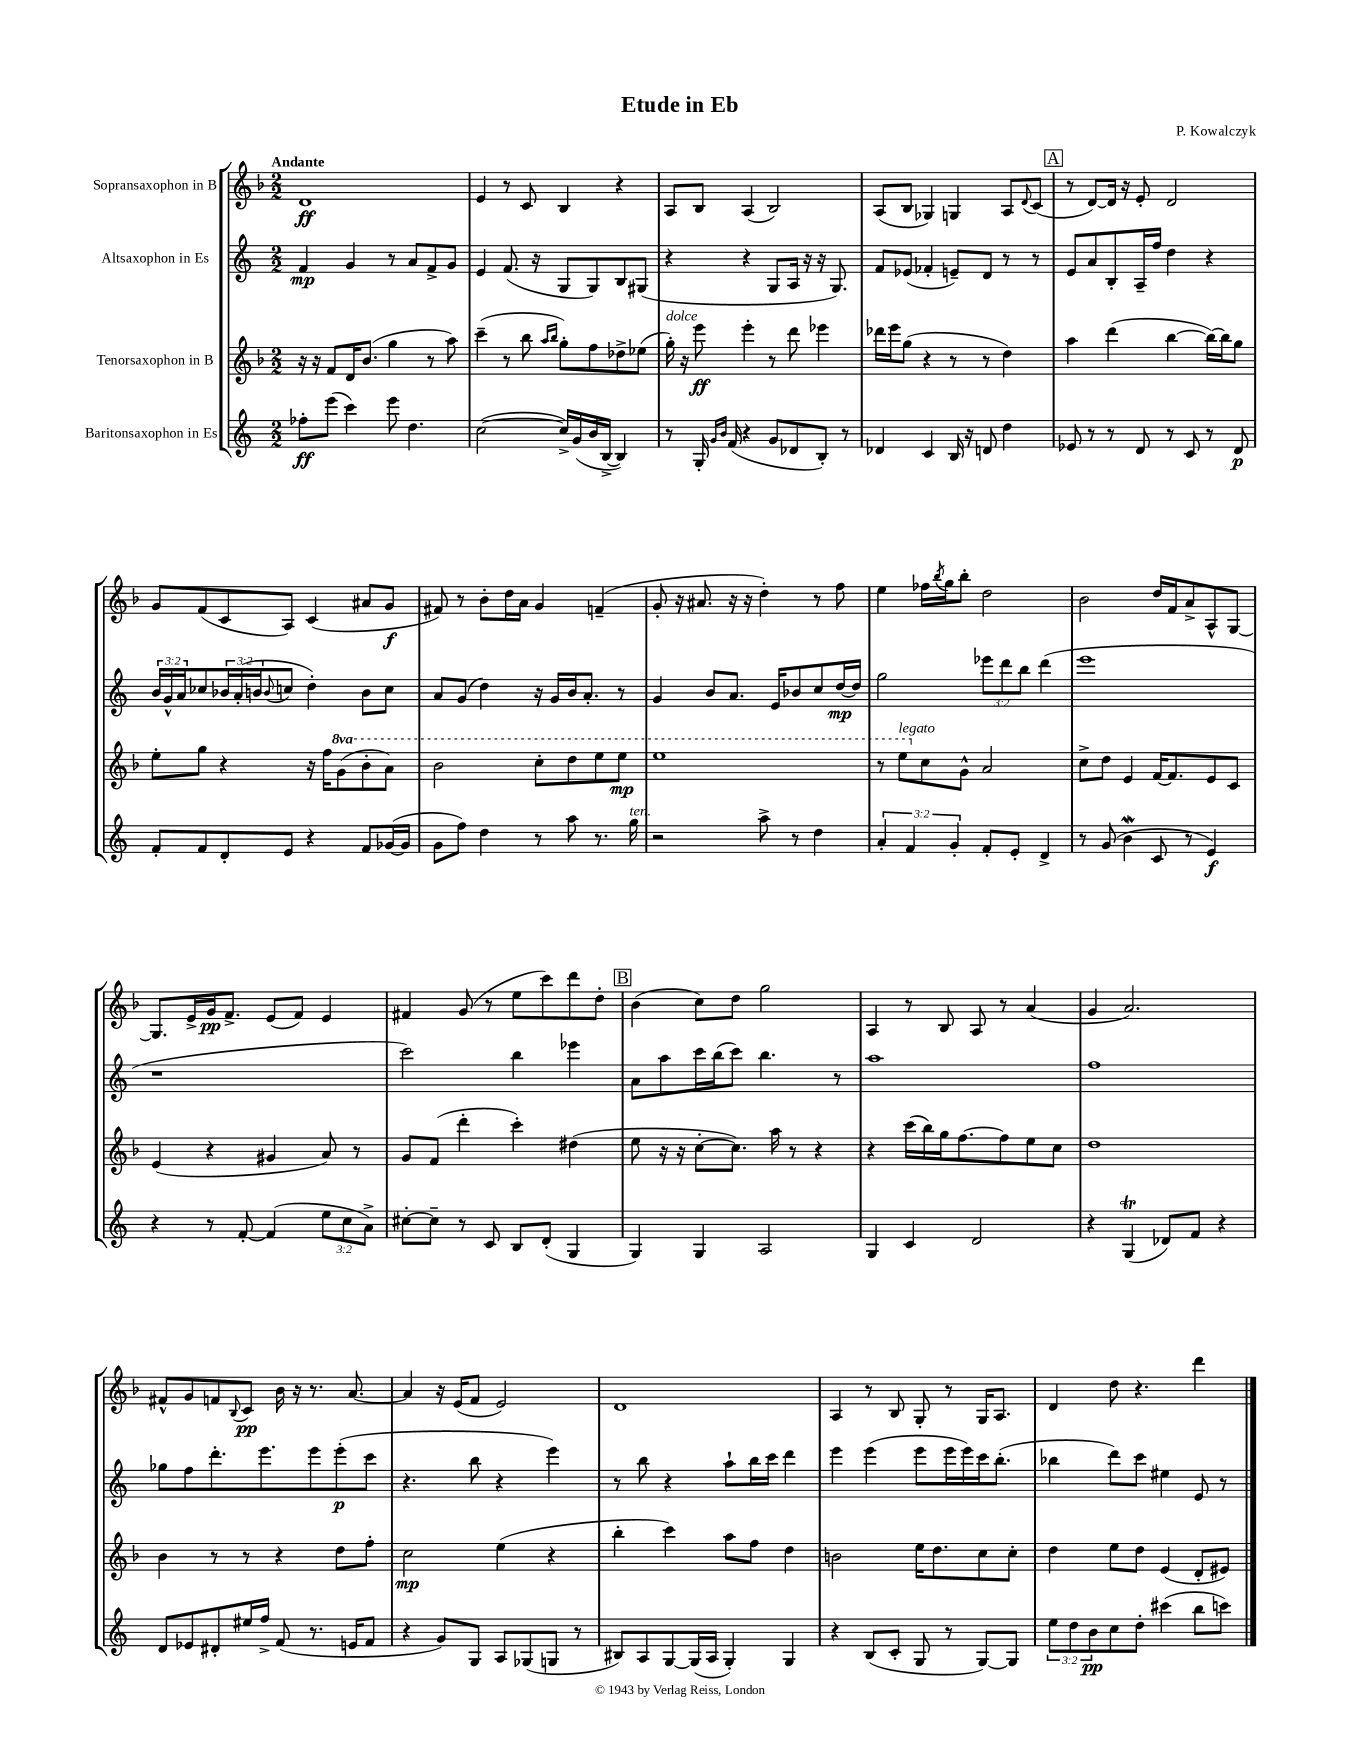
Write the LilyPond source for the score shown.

\header { title = "Etude in Eb" composer = "P. Kowalczyk" }
<<
\new StaffGroup <<
\new Staff = "s0" \with { instrumentName = "Sopransaxophon in B" } {
    \clef treble \key f \major \numericTimeSignature \time 2/2 \tempo "Andante"
    d'1\ff |
    e'4 r8 c'8 bes4 r4 |
    a8 bes8 a4( bes2) |
    a8( bes8 ges4) g4 a8 \appoggiatura { d'8 } c'8( |
    \mark \markup { \box "A" } r8 d'8~) d'16 r16 e'8-. d'2 |
    g'8 f'8( c'8 a8) c'4( ais'8 g'8\f |
    fis'8) r8 bes'8-. d''16 a'16 g'4 f'4--( |
    g'8-. r16 ais'8. r16 r16 d''4-.) r8 f''8 |
    e''4 fes''16 \acciaccatura { bes''8 } g''16 bes''8-. d''2 |
    bes'2 d''16 f'16 a'8-> a8-^ g8~ |
    g8. e'16-> g'16\pp f'8.-> e'8( f'8) e'4 |
    fis'4 g'8( r8 e''8 c'''8) d'''8 d''8-. |
    \mark \markup { \box "B" } bes'4( c''8) d''8 g''2 |
    a4 r8 bes8 a8 r8 a'4( |
    g'4 a'2.) |
    fis'8-^ g'8 f'8 \appoggiatura { bes8 } c'8\pp bes'16 r16 r8. a'8.~ |
    a'4 r16 e'16( f'8 e'2) |
    d'1 |
    a4 r8 bes8 g8-. r8 g16 a8. |
    d'4 d''8 r4. d'''4 \bar "|." |
}
\new Staff = "s1" \with { instrumentName = "Altsaxophon in Es" } {
    \clef treble \key c \major \numericTimeSignature \time 2/2 \override Staff.TupletNumber.text = #tuplet-number::calc-fraction-text
    f'4\mp g'4 r8 a'8 f'8-> g'8 |
    e'4 f'8.( r16 g8 g8) b8 gis8( |
    r4 r4 g8 a16 r16 r16 g8.) |
    f'8 ees'8( fes'4-. e'8--) d'8 r8 r8 |
    \mark \markup { \box "A" } e'8 a'8 b8-. a16-- f''16 d''4 r4 |
    \tuplet 3/2 { b'16 g'16-^ a'16 } ces''8 \tuplet 3/2 { bes'16 a'16-.( b'16 } \appoggiatura { b'8 } c''8 d''4-.) b'8 c''8 |
    a'8 g'8( d''4) r16 g'16 b'16 a'8.-. r8 |
    g'4 b'8 a'8. e'16 bes'8 c''8 d''16~\mp d''16 |
    g''2 \tuplet 3/2 { ees'''8 d'''8 b''8 } d'''4( |
    e'''1 |
    r1 |
    c'''2) b''4 ees'''4 |
    \mark \markup { \box "B" } a'8 a''8 c'''16 b''16( c'''8) b''4. r8 |
    a''1 |
    f''1 |
    ges''8 f''8 d'''8.-. e'''8. e'''8 e'''8-.\p( c'''8 |
    r4. b''8 r4 e'''4) |
    r8 b''8 r4 a''8-! b''16 c'''16 d'''4 |
    e'''4 e'''4( e'''8 e'''16 e'''16) c'''16 b''8.-.( |
    bes''4 d'''8) c'''8 eis''4 e'8 r8 \bar "|." |
}
\new Staff = "s2" \with { instrumentName = "Tenorsaxophon in B" } {
    \clef treble \key f \major \numericTimeSignature \time 2/2 \set Staff.ottavationMarkups = #ottavation-simple-ordinals
    r16 r16 f'8 d'16 bes'8.( g''4 r8 a''8) |
    c'''4--( r8 bes''8 \grace { a''16 bes''16 } g''8-.) f''8 des''8-> ees''8( |
    g''16-.^\markup { \italic "dolce" }) r16 e'''8\ff e'''4-. r8 d'''8 ees'''4 |
    des'''16 e'''16 g''8( r4 r8 r8 d''4) |
    \mark \markup { \box "A" } a''4 d'''4( bes''4~ bes''16~) bes''16 g''8 |
    e''8-. g''8 r4 r16 f''16 \ottava #1 g''8( bes''8-. a''8) |
    bes''2 c'''8-. d'''8 e'''8 e'''8\mp |
    e'''1 |
    r8 e'''8^\markup { \italic "legato" } \ottava #0 c''8 g'8-^ a'2 |
    c''8-> d''8 e'4 f'16~ f'8. e'8 c'8 |
    e'4( r4 gis'4 a'8) r8 |
    g'8 f'8( d'''4-. c'''4-.) dis''4( |
    \mark \markup { \box "B" } e''8 r16 r16 c''8~-. c''8.) a''16 r8 r4 |
    r4 c'''16( bes''16) g''16 f''8.~ f''8 e''8 c''8 |
    d''1 |
    bes'4 r8 r8 r4 d''8 f''8-. |
    c''2\mp e''4( r4 |
    bes''4-. c'''4) a''8 f''8 d''4 |
    b'2 e''16 d''8. c''8 c''8-. |
    d''4 e''8 d''8 e'4( d'8-. eis'8) \bar "|." |
}
\new Staff = "s3" \with { instrumentName = "Baritonsaxophon in Es" } {
    \clef treble \key c \major \numericTimeSignature \time 2/2 \override Staff.TupletNumber.text = #tuplet-number::calc-fraction-text
    fes''8-.\ff e'''8( c'''4) e'''8 d''4. |
    c''2~( c''16->) g'16( b'16 b16~-> b4) |
    r8 g16-. \grace { g'16 b'16 } f'16( r4 g'8 des'8 b8-.) r8 |
    des'4 c'4 b16 r16 d'8 d''4 |
    \mark \markup { \box "A" } ees'8 r8 r8 d'8 r8 c'8 r8 d'8\p |
    f'8-. f'8 d'8-. e'8 r4 f'8 ges'16~( ges'16 |
    g'8 f''8) d''4 r8 a''8 r8. g''16^\markup { \italic "ten." } |
    r2 a''8-> r8 d''4 |
    \tuplet 3/2 { a'4-. f'4 g'4-. } f'8-. e'8-. d'4-> |
    r8 g'8( b'4\mordent c'8 r8 e'4\f) |
    r4 r8 f'8~-. f'4( \tuplet 3/2 { e''8 c''8 a'8->) } |
    cis''8~-. cis''8-- r8 c'8 b8 d'8-.( g4 |
    \mark \markup { \box "B" } g4) g4 a2 |
    g4 c'4 d'2 |
    r4 g4\trill( des'8) f'8 r4 |
    d'8 ees'8 dis'8-. eis''16 f''16-> f'8( r8. e'16 f'8 |
    r4 g'8) g8 a8 ges8( g8 r8 |
    bis8) a8 g8~ g16( a16 g4-.) g4 |
    r4 b8( c'8-. g8 r8 g8~) g8 |
    \tuplet 3/2 { e''8 d''8 b'8\pp } c''8 d''8-. cis'''4( b''8 c'''8) \bar "|." |
}
>>
>>
\layout { \context { \Score \remove "Bar_number_engraver" } }
